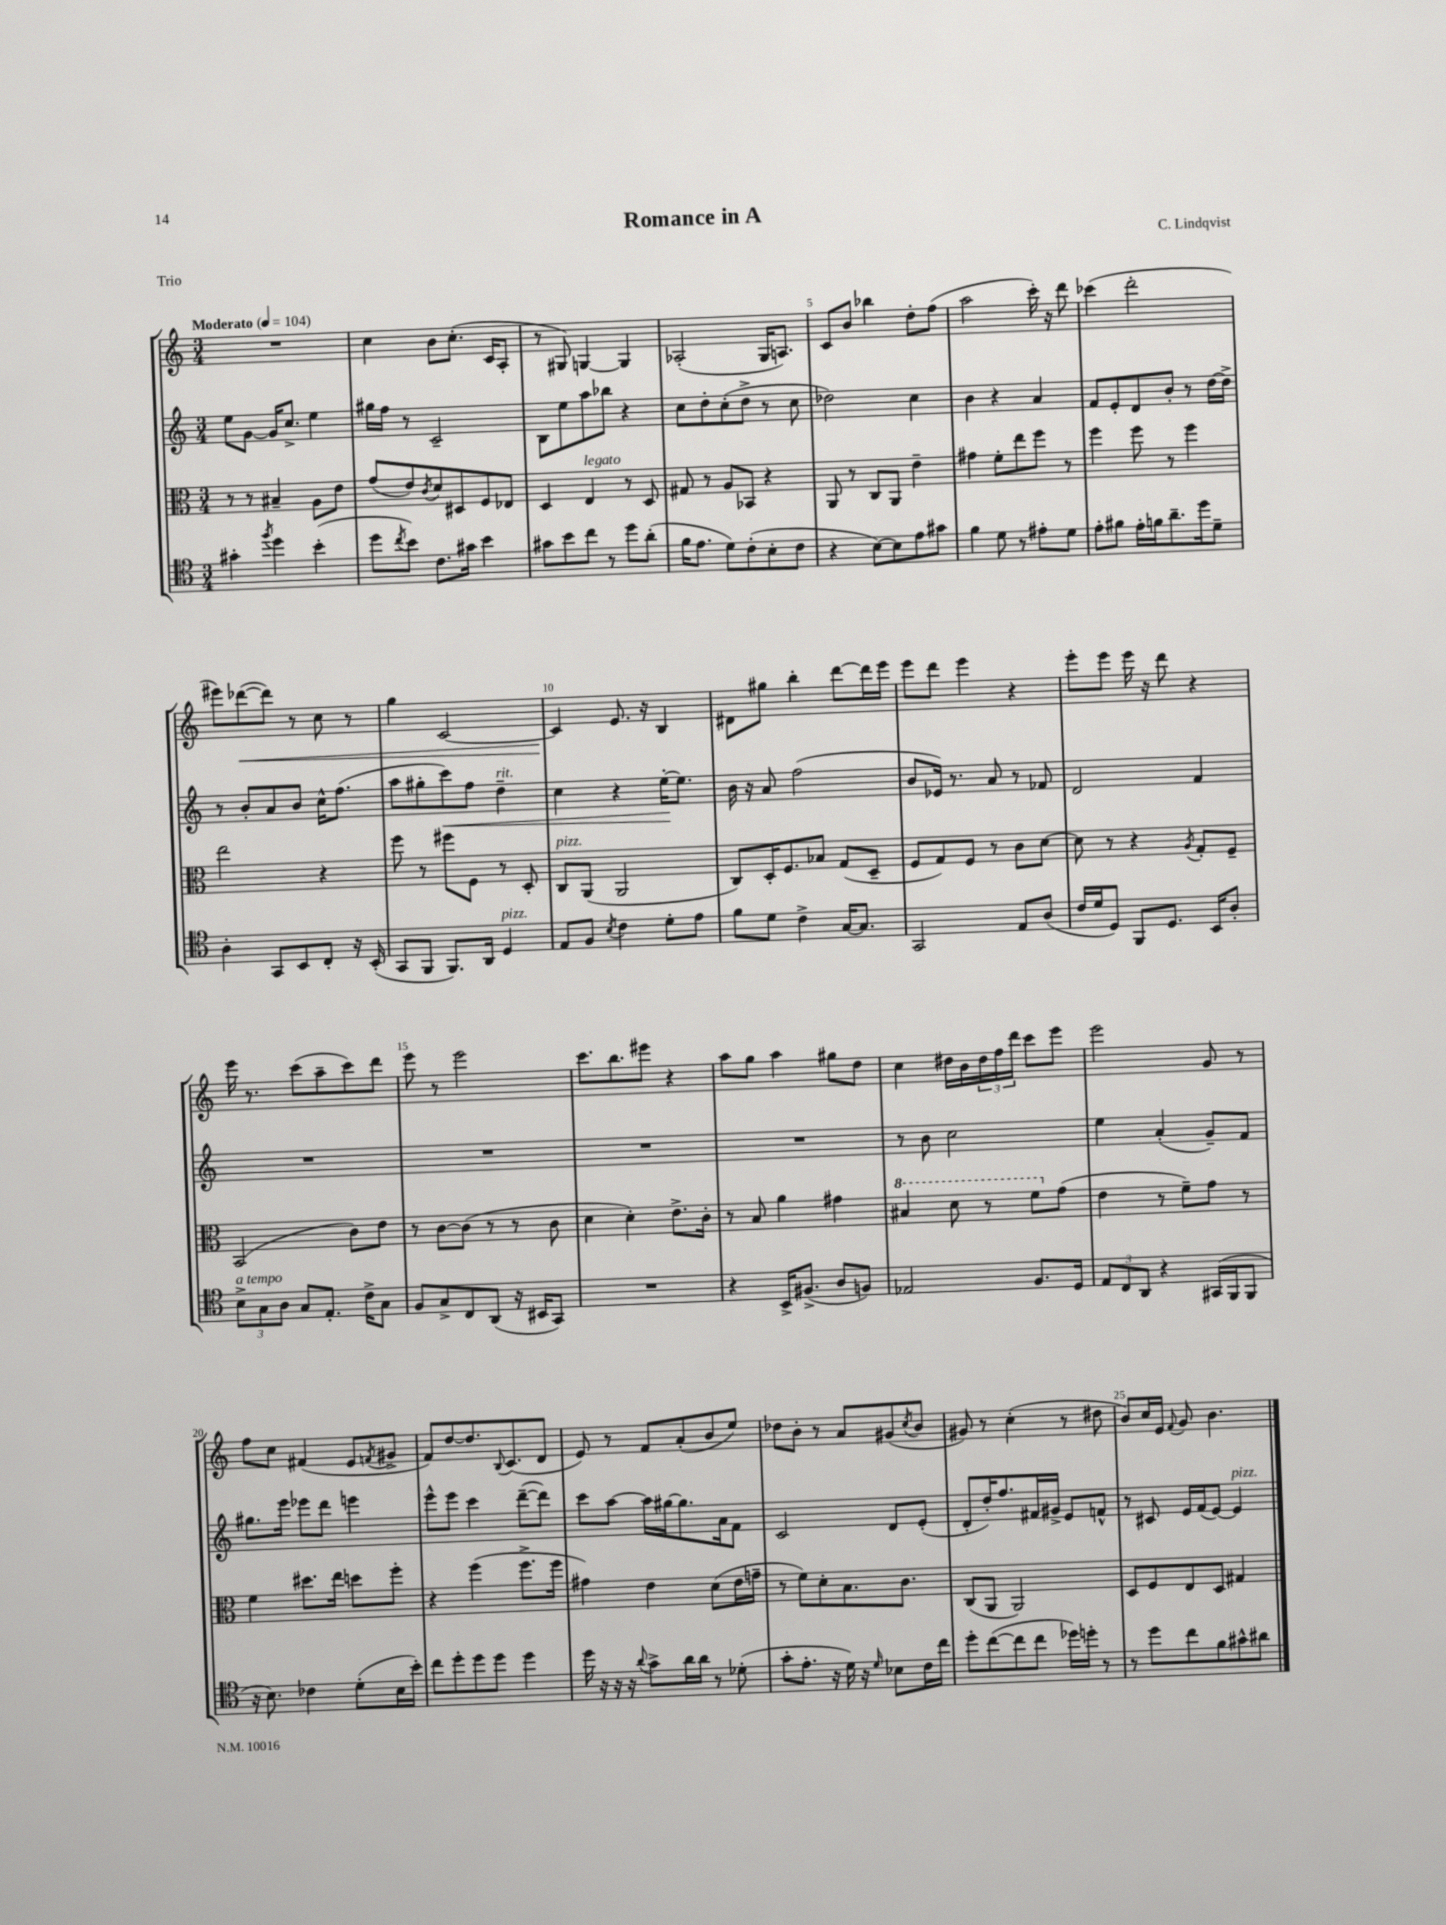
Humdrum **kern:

**kern	**kern	**kern	**kern
*staff4	*staff3	*staff2	*staff1
*clefC4	*clefC3	*clefG2	*clefG2
*k[]	*k[]	*k[]	*k[]
*M3/4	*M3/4	*M3/4	*M3/4
*MM104	*MM104	*MM104	*MM104
4g#'	8r	8ee	2.r
.	8r	[8g	.
8qff	.	.	.
4dd	4B#~	16g]	.
.	.	8.cc^	.
(4b'	8A	4ee	.
.	8e	.	.
=	=	=	=
8dd	(8g	16gg#	4cc
.	.	16ff	.
8qcc	.	.	.
8b)	8e)	8r	.
.	8qc	.	.
8.c	8d	2c~	8b
.	8D#	.	(8.cc'
16g#	.	.	.
4b	8F	.	.
.	.	.	16c
.	8E-	.	8A'
=	=	=	=
8g#	4D	8B	8r
8b	.	8ee	8G#)
8cc	4E	8aa	[4G
8r	.	8bb-	.
8dd	8r	4r	4G]
(8a'	8D	.	.
=	=	=	=
16f	8G#	8cc	(2A-'
8.e	.	.	.
.	8r	8dd'	.
8d)	8A	(8cc'	.
(8c'	8BB-	8dd^	.
8B'	4r	8r	16G
.	.	.	8.A)
8c	.	8cc	.
=	=	=	=
4r	8AA	2dd-)	8c
.	8r	.	8b
[8B)	8C	.	4bb-
8B]	8AA	.	.
8e	4e~	4cc	8dd'
8g#	.	.	(8ff
=	=	=	=
4f	4g#	4b	2aa
8d	8f'	4r	.
8r	8ee	.	.
8e#'	8ff	4a	16ccc')
.	.	.	16r
8d	8r	.	8ddd
=	=	=	=
8e'	4ff	8f	(4ccc-
8f#	.	8e'	.
16e'	8ff	8d	2ddd'
16f	.	.	.
8.a~	8r	8b'	.
.	4ff	8r	.
16dd	.	.	.
8d~	.	[16dd	.
.	.	16dd^]	.
=	=	=	=
4A'	2ee	8r	8eee#)
.	.	8b'	([8ddd-
8GG	.	8a	8ddd-])
8BB	.	8b	8r
8C'	4r	16cc^^	8cc
.	.	(8.ff	.
16r	.	.	8r
(16BB'	.	.	.
=	=	=	=
8GG	8ff	8aa	4gg
8FF	8r	8gg#'	.
8.FF)	8ff#	8ccc)	[2c
.	8F	8ff	.
16AA	.	.	.
4D	8r	4dd~	.
.	8D'	.	.
=	=	=	=
8E	8C	4cc	4c]
8F	(8AA	.	.
8qB	.	.	.
4c	2AA	4r	8.e
.	.	.	16r
8d'	.	[16ee'	4B
.	.	8.ee]	.
8e	.	.	.
=	=	=	=
8f	8C)	16b	8d#
.	.	16r	.
8d	16D'	8a	8gg#
.	8.F	.	.
4c^	.	(2ff	4bb'
.	8B-	.	.
[16G	(8G	.	[8ddd
8.G]	.	.	.
.	8D~	.	16ddd]
.	.	.	16eee
=	=	=	=
2GG	8F	8b	8eee
.	8G)	16e-)	8ddd
.	.	8.r	.
.	8F	.	4eee
.	8r	8a	.
8E	8c	8r	4r
(8A	[8d	8f-	.
=	=	=	=
16c	8d]	2d	8eee'
16d	.	.	.
8D)	8r	.	8eee
8FF	4r	.	16eee
.	.	.	16r
8.D	.	.	8ddd
.	8qA	.	.
.	8G'	4f	4r
16BB	.	.	.
8A'	8F~	.	.
=	=	=	=
12B^	(2BB	2.r	16eee
.	.	.	8.r
12G	.	.	.
12A	.	.	.
8G	.	.	(8ccc
8.E'	.	.	8aa~
.	8c)	.	8ccc)
16c^	.	.	.
8G	8e	.	8ddd
=	=	=	=
8F	8r	2.r	8eee
8G^	[8c	.	8r
8C	(8c]	.	2eee
(8AA	8r	.	.
16r	8r	.	.
16BB#	.	.	.
8GG)	8c	.	.
=	=	=	=
2.r	4d	2.r	8.ccc
.	.	.	8.bb
.	4d')	.	.
.	.	.	8eee#
.	8.e^	.	4r
.	16c'	.	.
=	=	=	=
4r	8r	2.r	8aa
.	8B	.	8gg
16BB^	4a	.	4aa
(8.F#^	.	.	.
8A	4g#	.	8gg#
8F)	.	.	8dd
=	=	=	=
2E-	4b#	8r	4cc
.	.	8b	.
.	8dd	2cc	16dd#
.	.	.	16b
.	8r	.	24dd#
.	.	.	24ff
.	.	.	24ddd
8.F	8ff	.	8ccc
.	(8g	.	8eee
16D	.	.	.
=	=	=	=
12E	4e	4ee	2eee
12C	.	.	.
12AA	.	.	.
4r	8r	(4a'	.
.	8f~)	.	.
(16GG#	8g	8g~)	8g
16FF	.	.	.
8FF	8r	8f	8r
=	=	=	=
16r	4f	8.gg#	8ff
8.B)	.	.	.
.	.	.	8cc
.	.	16eee	.
4c-	8.dd#	8eee-	(4f#
.	.	8ddd	.
.	16ee	.	.
(8d'	8dd	4eee	8e
.	.	.	8qf
16B	8ff'	.	8g#^
16b')	.	.	.
=	=	=	=
8cc	4r	8eee^^	8f)
8dd'	.	8eee	[8dd
8dd	(4ff	4ccc	8.dd]
8dd	.	.	.
.	.	.	8qqB
.	.	.	(8.c
4dd	8.ff^	([8ddd~	.
.	.	8ddd])	8d
.	16ff	.	.
=	=	=	=
16dd	4g#)	8ccc	8e)
16r	.	.	.
16r	.	[8aa	8r
16r	.	.	.
8qqa	.	.	.
8g^	4e	16aa]	8f
.	.	[16gg#	.
16a	.	8.gg#]	(8a'
16a	.	.	.
8r	(8d	.	8b
.	.	16a	.
(8d-'	16e	8f	8ee)
.	16g~	.	.
=	=	=	=
8g'	8r	2c	8dd-
8.e'	8f)	.	8b'
.	8d'	.	8r
16r	.	.	.
16d)	8.B	.	8a
16r	.	.	.
16qqd	.	.	.
8B-	.	8d	(8g#
.	8.c	.	.
.	.	.	8qcc
16c	.	(8e'	8b
16cc	.	.	.
=	=	=	=
8dd'	(8C	8d'	8g#)
([8cc	8AA	16dd')	8r
.	.	8.ff	.
8cc]	2AA)	.	(4cc'
8cc	.	16f#	.
.	.	16g#^	.
16dd-)	.	8e	8r
16dd'	.	.	.
8r	.	8f^^	8dd#
=	=	=	=
8r	8D	8r	8b)
8dd	8F	8c#	16cc
.	.	.	16e
.	.	.	8qqf
8cc	8E	16e	8g
.	.	(16f	.
8f	8D	[8e)	4.b
8g#^^	4G#	4e]	.
8a#	.	.	.
==	==	==	==
*-	*-	*-	*-
